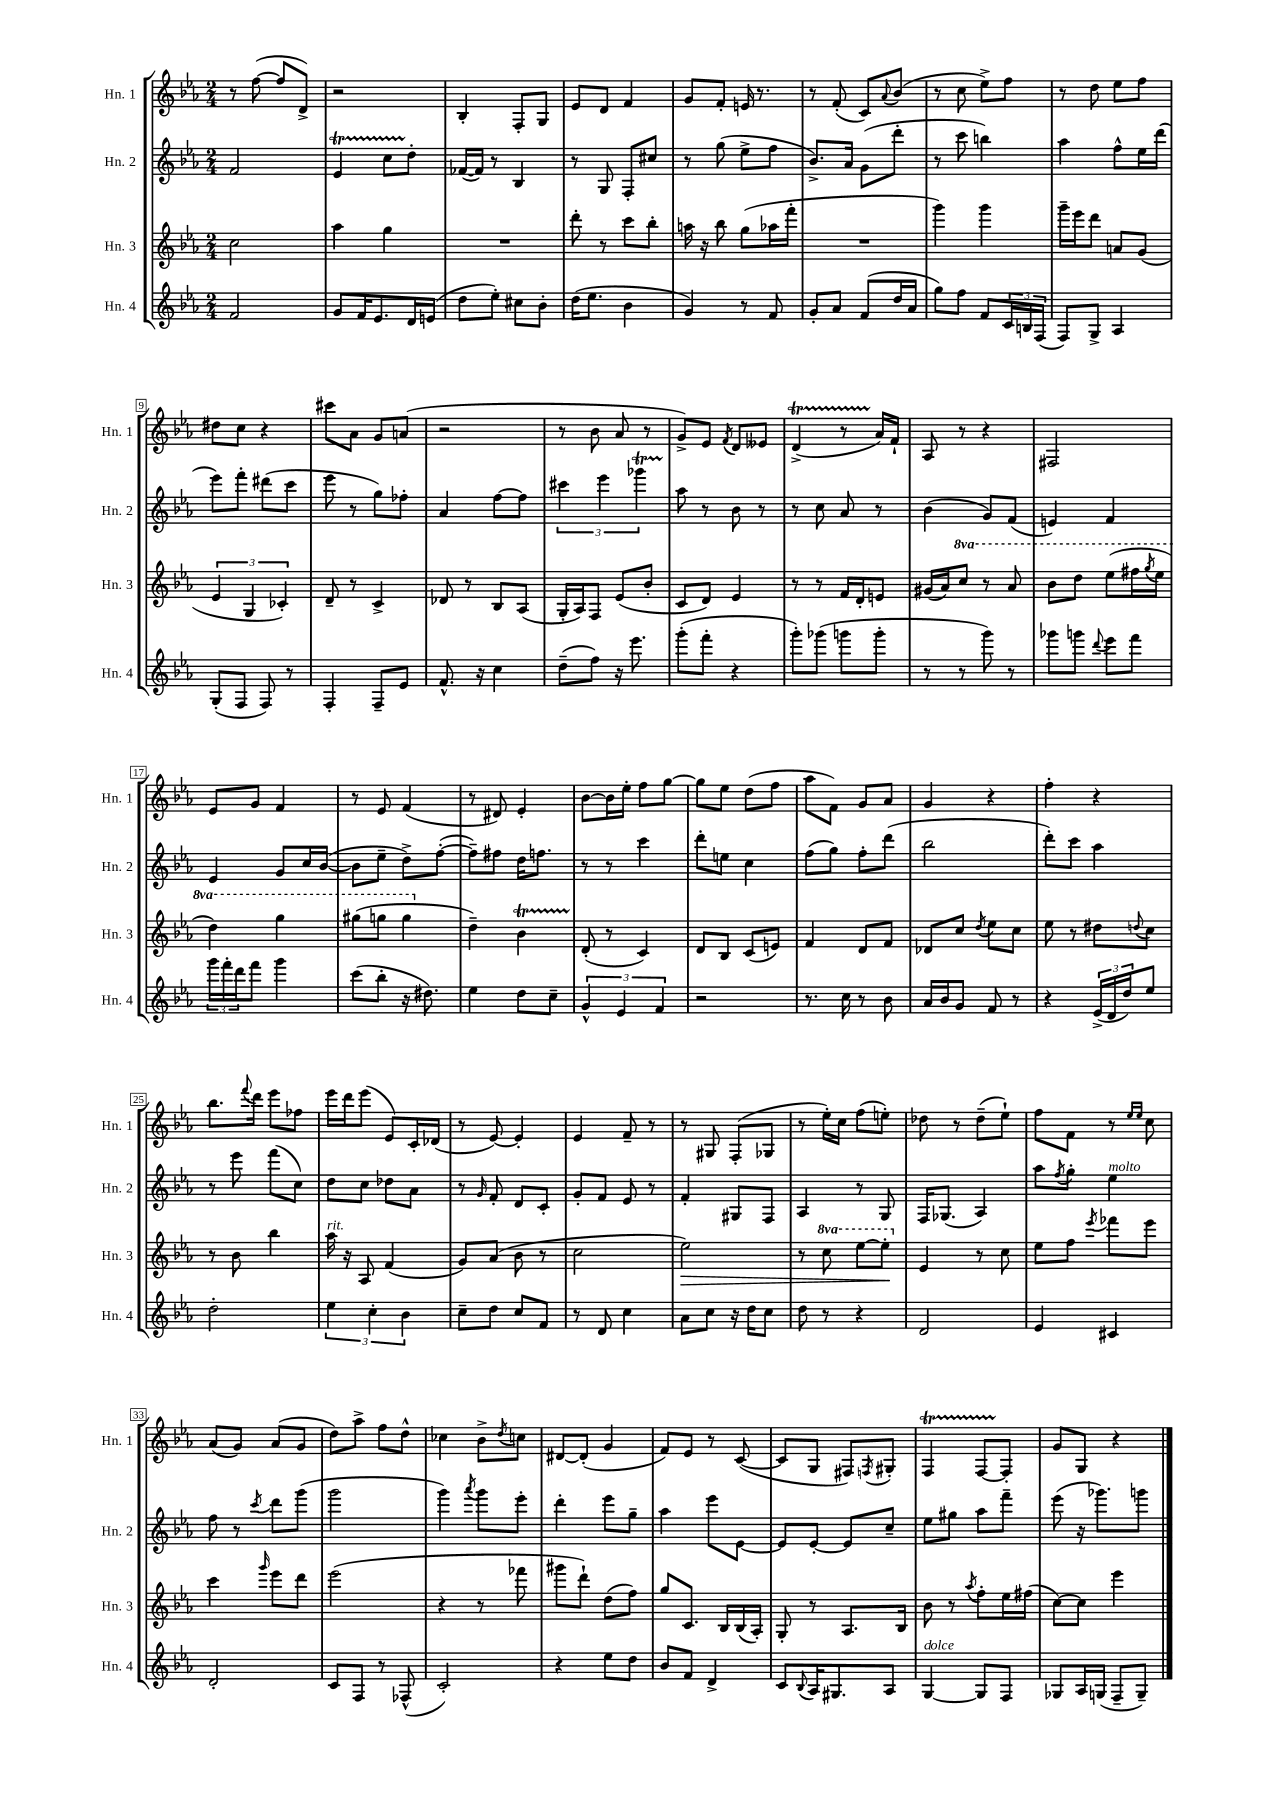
<<
\new StaffGroup <<
\new Staff = "s0" \with { instrumentName = "Hn. 1" shortInstrumentName = "Hn. 1" } {
    \clef treble \key ees \major \numericTimeSignature \time 2/4
    r8 f''8~( f''8 d'8->) |
    r2 |
    bes4-. f8-. g8 |
    ees'8 d'8 f'4 |
    g'8 f'8-. e'16 r8. |
    r8 f'8-.( c'8) \appoggiatura { aes'8 } bes'8( |
    r8 c''8 ees''8->) f''8 |
    r8 d''8 ees''8 f''8 |
    dis''8 c''8 r4 |
    cis'''8 aes'8 g'8 a'8( |
    r2 |
    r8 bes'8 aes'8 r8 |
    g'8->) ees'8 \acciaccatura { f'8 } d'8 eeses'8 |
    d'4->\startTrillSpan( r8 aes'16\stopTrillSpan) f'16-! |
    aes8 r8 r4 |
    fis2 |
    ees'8 g'8 f'4 |
    r8 ees'8 f'4( |
    r8 dis'8) ees'4-. |
    bes'8~ bes'16 ees''16-. f''8 g''8~ |
    g''8 ees''8 d''8( f''8 |
    aes''8 f'8) g'8 aes'8 |
    g'4 r4 |
    f''4-. r4 |
    bes''8. \appoggiatura { f'''8 } d'''16 ees'''8 fes''8 |
    ees'''16 d'''16 ees'''8( ees'8) c'16-. des'16( |
    r8 ees'8~) ees'4-. |
    ees'4 f'8-- r8 |
    r8 gis8 f8-.( ges8 |
    r8 ees''16-.) c''16 f''8( e''8-.) |
    des''8 r8 des''8--( ees''8-!) |
    f''8 f'8 r8 \grace { ees''16 ees''16 } c''8 |
    aes'8( g'8) aes'8( g'8 |
    d''8) aes''8-> f''8 d''8-^ |
    ces''4 bes'8-> \acciaccatura { d''8 } c''8 |
    dis'8~ dis'8-.( g'4 |
    f'8) ees'8 r8 c'8~( |
    c'8 g8 fis8) \acciaccatura { f8 } gis8-. |
    f4\startTrillSpan f8~ f8-.\stopTrillSpan |
    g'8 g8 r4 \bar "|." |
}
\new Staff = "s1" \with { instrumentName = "Hn. 2" shortInstrumentName = "Hn. 2" } {
    \clef treble \key ees \major \numericTimeSignature \time 2/4
    f'2 |
    ees'4\startTrillSpan c''8 d''8-.\stopTrillSpan |
    fes'16~( fes'16) r8 bes4 |
    r8 g8 f8-. cis''8 |
    r8 g''8( ees''8-> f''8 |
    bes'8.->) aes'16 g'8( d'''8-. |
    r8 c'''8 b''4) |
    aes''4 f''8-^ ees''16 d'''16( |
    ees'''8) f'''8-. dis'''8( c'''8 |
    ees'''8 r8 g''8) fes''8-. |
    aes'4 f''8~ f''8 |
    \tuplet 3/2 { cis'''4 ees'''4 ges'''4\startTrillSpan } |
    aes''8\stopTrillSpan r8 bes'8 r8 |
    r8 c''8 aes'8 r8 |
    bes'4( g'8) f'8( |
    e'4) f'4 |
    ees'4 g'8 c''16 bes'16~( |
    bes'8 ees''8-- d''8->) f''8~-.( |
    f''8--) fis''8 d''16 f''8. |
    r8 r8 c'''4 |
    d'''8-. e''8 c''4 |
    f''8( g''8) f''8-. d'''8( |
    bes''2 |
    d'''8-.) c'''8 aes''4 |
    r8 ees'''8 f'''8( c''8) |
    d''8 c''8 des''8 aes'8 |
    r8 \grace { g'16 } f'8-. d'8 c'8-. |
    g'8-. f'8 ees'8 r8 |
    f'4-. gis8 f8 |
    aes4 r8 g8 |
    f16 ges8.( aes4) |
    aes''8 \acciaccatura { f''8 } g''8-. ees''4^\markup { \italic "molto" } |
    f''8 r8 \acciaccatura { c'''8 } d'''8 g'''8( |
    g'''2 |
    g'''4) \acciaccatura { aes'''8 } g'''8 ees'''8-. |
    d'''4-. ees'''8 g''8-- |
    aes''4 ees'''8 ees'8~ |
    ees'8 ees'8~-. ees'8 c''8-- |
    ees''8 gis''8 aes''8 f'''8-- |
    ees'''8( r16 ges'''8.) g'''8 \bar "|." |
}
\new Staff = "s2" \with { instrumentName = "Hn. 3" shortInstrumentName = "Hn. 3" } {
    \clef treble \key ees \major \numericTimeSignature \time 2/4 \set Staff.ottavationMarkups = #ottavation-simple-ordinals
    c''2 |
    aes''4 g''4 |
    R2 |
    d'''8-. r8 c'''8 bes''8-. |
    a''16 r16 bes''8 g''8( aes''16 f'''16-. |
    R2 |
    g'''4) g'''4 |
    g'''16-- ees'''16 d'''8 a'8 g'8( |
    \tuplet 3/2 { ees'4 g4 ces'4-.) } |
    d'8-- r8 c'4-> |
    des'8 r8 bes8 aes8( |
    g16-. aes16) f8 ees'8( bes'8-. |
    c'8 d'8) ees'4 |
    r8 r8 f'16 d'16-. e'8 |
    gis'16( aes'16) \ottava #1 c'''8 r8 aes''8 |
    bes''8 d'''8 ees'''8( fis'''16 \acciaccatura { g'''8 } ees'''16 |
    d'''4) g'''4 |
    gis'''8( g'''8 g'''4 \ottava #0 |
    d''4--) bes'4\startTrillSpan |
    d'8-.\stopTrillSpan( r8 c'4) |
    d'8 bes8 c'8( e'8) |
    f'4 d'8 f'8 |
    des'8 c''8 \acciaccatura { d''8 } ees''8 c''8 |
    ees''8 r8 dis''8 \appoggiatura { d''8 } c''8 |
    r8 bes'8 bes''4 |
    aes''16^\markup { \italic "rit." } r16 aes8 f'4( |
    g'8) aes'8( bes'8 r8 |
    c''2 |
    ees''2\>) |
    r8 \ottava #1 c'''8 ees'''8~ ees'''8-.\! \ottava #0 |
    ees'4 r8 c''8 |
    ees''8 f''8 \acciaccatura { ees'''8 } fes'''8 ees'''8 |
    c'''4 \grace { g'''16 } ees'''8 d'''8 |
    ees'''2( |
    r4 r8 fes'''8 |
    gis'''8 d'''8-!) d''8( f''8) |
    g''8 c'8. bes16 bes16( aes16-.) |
    g8-. r8 aes8. bes16 |
    bes'8 r8 \acciaccatura { aes''8 } f''8-. ees''16 fis''16( |
    c''8~) c''8 ees'''4 \bar "|." |
}
\new Staff = "s3" \with { instrumentName = "Hn. 4" shortInstrumentName = "Hn. 4" } {
    \clef treble \key ees \major \numericTimeSignature \time 2/4
    f'2 |
    g'8 f'16 ees'8. d'16 e'16( |
    d''8 ees''8-.) cis''8 bes'8-. |
    d''16( ees''8. bes'4 |
    g'4) r8 f'8 |
    g'8-. aes'8 f'8( d''16 aes'16 |
    g''8) f''8 f'8 \tuplet 3/2 { c'16 b16 f16( } |
    f8) g8-> aes4 |
    g8-.( f8 f8) r8 |
    f4-. f8-- ees'8 |
    f'8.-^ r16 c''4 |
    d''8--( f''8) r16 ees'''8. |
    g'''8-.( f'''8-. r4 |
    g'''8-.) ges'''8( g'''8 g'''8-. |
    r8 r8 g'''8) r8 |
    ges'''8 g'''8 \appoggiatura { d'''8 } ees'''8 f'''8 |
    \tuplet 3/2 { g'''16 f'''16-. d'''16 } f'''8 g'''4 |
    c'''8( bes''8-. r16 dis''8.) |
    ees''4 d''8 c''8-- |
    \tuplet 3/2 { g'4-^ ees'4 f'4 } |
    r2 |
    r8. c''16 r8 bes'8 |
    aes'16 bes'16 g'8 f'8 r8 |
    r4 \tuplet 3/2 { ees'16->( d'16 d''16) } ees''8 |
    d''2-. |
    \tuplet 3/2 { ees''4 c''4-. bes'4 } |
    c''8-- d''8 c''8 f'8 |
    r8 d'8 c''4 |
    aes'8 c''8 r16 d''16 c''8 |
    d''8 r8 r4 |
    d'2 |
    ees'4 cis'4 |
    d'2-. |
    c'8 f8 r8 fes8-^( |
    c'2-.) |
    r4 ees''8 d''8 |
    bes'8 f'8 d'4-> |
    c'8 \appoggiatura { bes8 } aes16 gis8. aes8 |
    g4~^\markup { \italic "dolce" } g8 f8 |
    ges8 aes16 g16( f8-- g8--) \bar "|." |
}
>>
>>
\layout { \context { \Score \override BarNumber.stencil = #(make-stencil-boxer 0.1 0.3 ly:text-interface::print) } }
